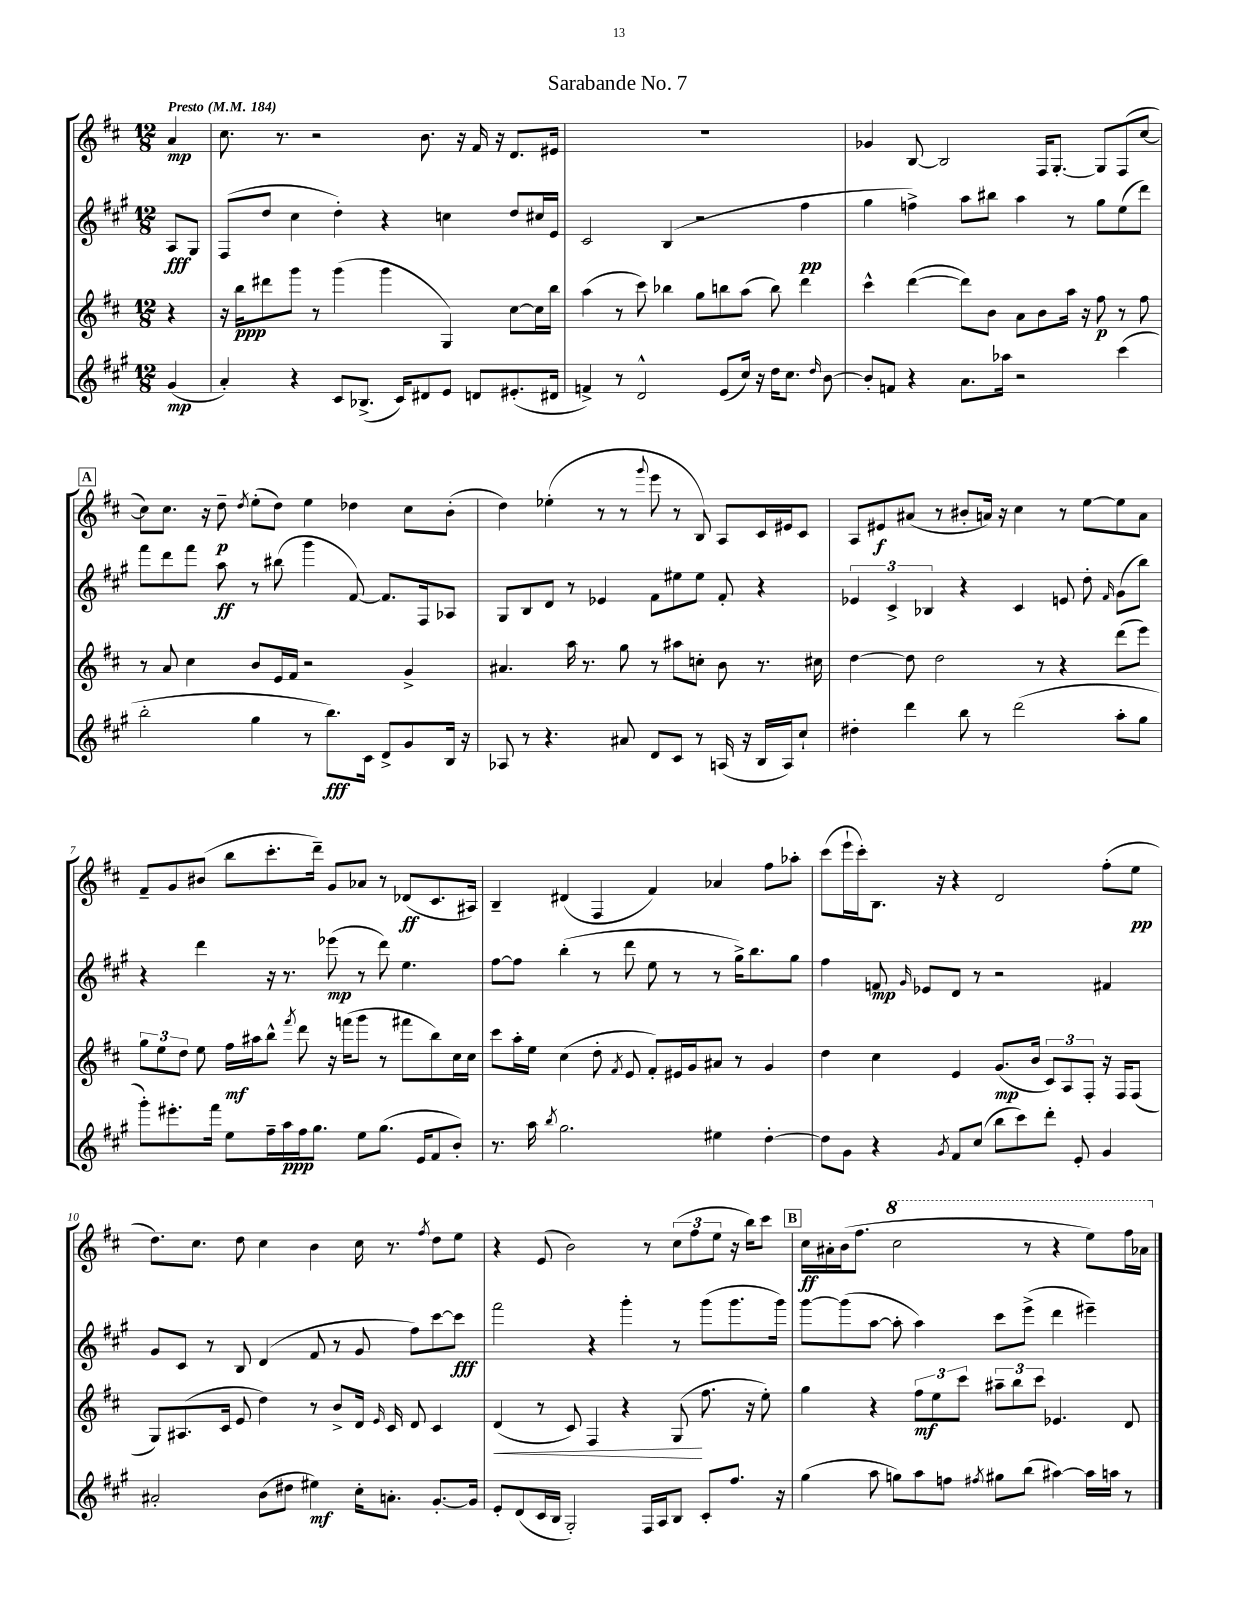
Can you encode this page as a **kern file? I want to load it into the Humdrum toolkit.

**kern	**kern	**kern	**kern
*staff4	*staff3	*staff2	*staff1
*clefG2	*clefG2	*clefG2	*clefG2
*k[f#c#g#]	*k[f#c#]	*k[f#c#g#]	*k[f#c#]
*M12/8	*M12/8	*M12/8	*M12/8
*MM184	*MM184	*MM184	*MM184
(4g#/	4r	8A/L	4a/
.	.	8G#/J	.
=	=	=	=
4a'/)	16r	(8F#/L	8.cc#\
.	16bb\LK	.	.
.	8ddd#\	8dd/J	.
.	.	.	8.r
4r	8ggg\J	4cc#\	.
.	8r	.	2r
8c#/L	(4ggg\	4dd'\)	.
(8.B-^/J	.	.	.
.	4ggg\	4r	.
16c#/LK)	.	.	.
8d#/	.	.	8.b\
8e/J	4G/)	4cc\	.
.	.	.	16r
8d/L	.	.	16f#/
.	.	.	16r
(8.e#'/	[8cc#\L	8dd/L	8.d/L
.	16cc#\]L	16cc#/L	.
16d#/Jk	16bb\JJ	16e/JJ	16e#/Jk
=	=	=	=
4f^/)	(4aa\	2c#/	1.r
8r	8r	.	.
2d^^/	8ccc#\)	.	.
.	4bb-\	(4B/	.
.	8gg\L	2r	.
(8e/L	8bb\	.	.
16cc#/Jk)	(8aa\J	.	.
16r	.	.	.
16dd\LK	8bb\)	.	.
8.cc#\J	.	.	.
.	4ddd\	4ff#\	.
16qqdd/	.	.	.
[8b\	.	.	.
=	=	=	=
8b'/]L	4ccc#^^\	4gg#\	4g-/
8f/J	.	.	.
4r	([4ddd\	4ff^\)	[8B/
.	.	.	2B/]
8.a\L	8ddd\]L)	8aa\L	.
.	8b\J	8bb#\J	.
16aa-\Jk	.	.	.
2r	8a\L	4aa\	.
.	8b\	.	16F#/LK
.	.	.	[8.G'/J
.	16aa\Jk	8r	.
.	16r	.	.
.	8ff#\	8gg#\L	8G/]L
(4ccc#\	8r	(8ee\	(8F#/
.	8ff#\	8ddd\J)	[8cc#/J
=	=	=	=
2bb'\	8r	8fff#\L	8cc#\]L)
.	8a/	8ddd\	8.cc#\J
.	4cc#\	8fff#\J	.
.	.	.	16r
.	.	8aa\	8dd~\
.	.	.	8qdd/
4gg#\	8b/L	8r	(8ee'\L
.	16e/L	(8bb#\	8dd\J)
.	16f#/JJ	.	.
8r	2r	4ggg#\	4ee\
8.bb\L)	.	.	.
.	.	[8f#/)	4dd-\
16c#\Jk	.	.	.
8d^/L	.	8.f#/]L	.
8g#/	4g^/	.	8cc#\L
.	.	16F#/k	.
16B/Jk	.	8A-/J	(8b'\J
16r	.	.	.
=	=	=	=
8A-/	4.a#/	8G#/L	4dd\)
8r	.	8B/	.
4.r	.	8d/J	(4ee-'\
.	16aa\	8r	.
.	8.r	.	.
.	.	4e-/	8r
8a#/	8gg\	.	8r
.	.	.	8qqggg/
8d/L	8r	8f#\L	8eee\
8c#/J	8aa#\L	8ee#\	8r
8r	8cc'\J	8ee#\J	8B/)
(16A/	8b\	8f#'/	8A/L
16r	.	.	.
16B/LL	8.r	4r	16c#/L
16A/J)	.	.	16e#/J
8cc#`/J	.	.	8c#/J
.	16cc#\	.	.
=	=	=	=
4dd#'\	[4dd\	6e-/	8A/L
.	.	.	8e#/
.	.	6c#^/	.
4ddd\	8dd\]	.	(8a#/J
.	.	6B-/	.
.	2dd\	.	8r
8bb\	.	4r	8b#'/L
8r	.	.	16a/Jk)
.	.	.	16r
(2ddd\	.	4c#/	4cc#\
.	8r	.	.
.	4r	8e/	8r
.	.	8dd'\	[8ee\L
.	.	16qqf#/	.
8aa'\L	(8ddd\L	(8g#\L	8ee\]
8gg#\J	8eee\J)	8bb\J)	8a\J
=	=	=	=
8ggg#'\L)	12gg\L	4r	8f#~/L
.	12ee\	.	.
8.eee#'\	.	.	8g/
.	12dd\J	.	.
.	8ee\	4ddd\	(8b#/J
16fff#\Jk	.	.	.
8ee\L	16ff#\LL	.	8bb\L
.	16aa#\J	.	.
16ff#~\L	8bb^^\J	16r	8.ccc#'\
16aa\	.	8.r	.
.	8qfff#/	.	.
16ff#\J	8ddd\	.	.
8.gg#\J	.	.	16ddd~\Jk)
.	16r	(8eee-\	8g/L
.	(16fff\LK	.	.
8ee\L	8ggg\J	8r	8a-/J
(8.gg#\J	8r	8ddd\)	8r
.	8fff#\L	4.ee\	(8d-/L
16e/LK	.	.	.
8f#/	8bb\)	.	8.c#/
8b'/J)	16cc#\L	.	.
.	16cc#\JJ	.	16A#/Jk)
=	=	=	=
8.r	8ccc#\L	[8ff#\L	4B~/
.	16aa'\L	8ff#\]J	.
16aa\	16ee\JJ	.	.
8qbb/	.	.	.
2.gg#\	(4cc#\	(4bb'\	(4d#/
.	8dd'\	8r	4F#/
.	8qf#/	.	.
.	8e/	8ddd\	.
.	8f#'/L)	8ee\	4f#/)
.	16e#/L	8r	.
.	16g/J	.	.
4ee#\	8a#/J	8r	4a-/
.	8r	16gg#^\LK)	.
.	.	8.bb\	.
[4dd'\	4g/	.	8ff#\L
.	.	8gg#\J	8aa-'\J
=	=	=	=
8dd\]L	4dd\	4ff#\	(8ccc#\L
8g#\J	.	.	16eee`\L
.	.	.	16ccc#'\J)
4r	4cc#\	8f/	8.B\J
.	.	16qqg#/	.
.	.	8e-/L	.
.	.	.	16r
8qg#/	.	.	.
8f#/L	4e/	8d/J	4r
(8cc#/J	.	8r	.
8bb\L	(8.g/L	2r	2d/
8ccc#\)	.	.	.
.	16b/Jk	.	.
8ddd'\J	12c#/L)	.	.
.	12A/	.	.
8e'/	.	.	.
.	12F#'/J	.	.
4g#/	16r	4f#/	(8ff#'\L
.	16F#/LK	.	.
.	(8F#/J	.	8ee\J
=	=	=	=
2a#'/	8G/L)	8g#/L	8.dd\L)
.	(8.A#/	8c#/J	.
.	.	.	8.cc#\J
.	.	8r	.
.	16c#/Jk	.	.
.	8e/	8B/	8dd\
(8b\L	4dd\)	(4d/	4cc#\
8dd#\J	.	.	.
4ee#\)	8r	8f#/	4b\
.	8b^/L	8r	.
16cc#'\LK	16d/Jk	8g#/	16cc#\
.	16qqe/	.	.
8.a'\J	16c#/	.	8.r
.	8d/	8ff#\L)	.
.	.	.	8qff#/
[8.g#'/L	4c#/	[8ccc#\	8dd\L
.	.	8ccc#\]J	8ee\J
16g#/]Jk	.	.	.
=	=	=	=
8e'/L	(4d/	2fff#\	4r
(8d/	.	.	.
16c#/L	8r	.	(8e/
16B/JJ	.	.	.
2G#'/)	8c#/)	.	2b\)
.	4F#/	4r	.
.	4r	4ggg#'\	.
16F#/LL	.	.	8r
16A/J	.	.	.
8B/J	(8G/	8r	(12cc#\L
.	.	.	12ff#\
8c#'/L	8.ff#\	(8ggg#\L	.
.	.	.	12ee\J
8.ff#/J	.	8.ggg#\	16r
.	16r	.	16bb\LK)
.	8ee'\)	.	8ccc#\J
16r	.	16ggg#\Jk)	.
=	=	=	=
(4gg#\	4gg\	[8ggg#\L	16cc#\LL
.	.	.	16a#'\
.	.	(8ggg#\]	(16b\J
.	.	.	8.ff#\J
8aa\	4r	[8aa\J	.
8gg\L)	.	8aa'\]	2ccc#\
8aa\	12ff#\L	4aa\)	.
.	12ee\	.	.
8ff\J	.	.	.
.	12ccc#\J	.	.
8qff#/	.	.	.
8gg#\L	12aa#~\L	8ccc#\L	.
.	12bb\	.	.
(8bb\J	.	(8eee^\J	8r
.	12ccc#\J	.	.
[4aa#\)	4.e-/	4ddd\	4r
16aa#\]LL	.	4eee#~\)	8eee\L)
16aa\JJ	.	.	.
8r	8d/	.	16fff#\L
.	.	.	16aa-\JJ
==	==	==	==
*-	*-	*-	*-
